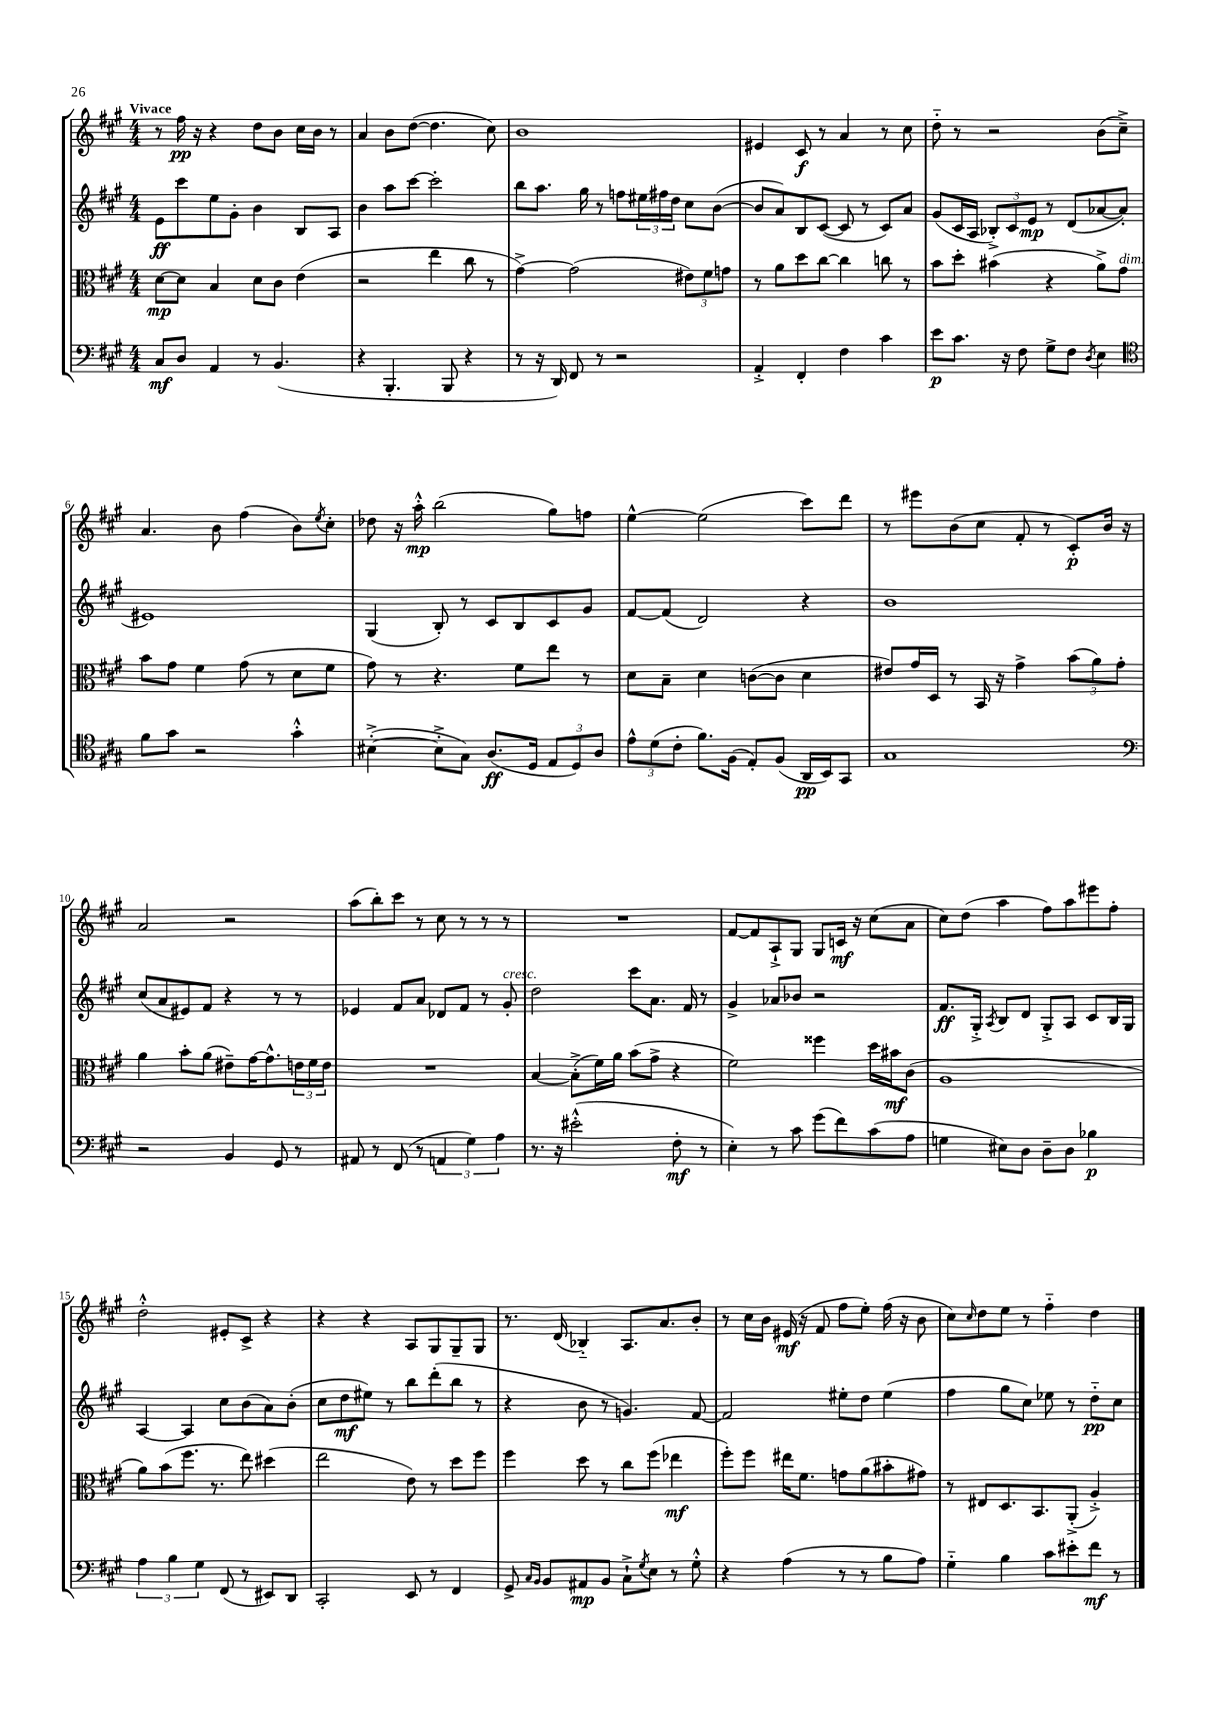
<<
\new StaffGroup <<
\new Staff = "s0" {
    \clef treble \key a \major \numericTimeSignature \time 4/4 \tempo "Vivace"
    r8 fis''16\pp r16 r4 d''8 b'8 cis''16 b'16 r8 |
    a'4 b'8 d''8~( d''4. cis''8) |
    b'1 |
    eis'4 cis'8\f r8 a'4 r8 cis''8 |
    d''8-_ r8 r2 b'8( cis''8--->) |
    a'4. b'8 fis''4( b'8) \acciaccatura { e''8 } cis''8-. |
    des''8 r16 a''16-.-^\mp b''2( gis''8) f''8 |
    e''4~-^ e''2( cis'''8) d'''8 |
    r8 eis'''8 b'8( cis''8 fis'8-. r8 cis'8-.\p) b'16 r16 |
    a'2 r2 |
    a''8( b''8-.) cis'''8 r8 cis''8 r8 r8 r8 |
    R1 |
    fis'8~ fis'8 a8-!-> gis8 gis8 c'16\mf r16 cis''8( a'8 |
    cis''8) d''8( a''4 fis''8) a''8 eis'''8 fis''8-. |
    d''2-.-^ eis'8-. cis'8-> r4 |
    r4 r4 a8 gis8 gis8-- gis8 |
    r8. d'16( bes4-_) a8. a'8. b'8-. |
    r8 cis''16 b'16 eis'16\mf( r16 fis'8 fis''8 e''8-.) fis''16( r16 b'8 |
    cis''8) \grace { cis''16 } d''8 e''8 r8 fis''4-_ d''4 \bar "|." |
}
\new Staff = "s1" {
    \clef treble \key a \major \numericTimeSignature \time 4/4
    e'8\ff cis'''8 e''8 gis'8-. b'4 b8 a8 |
    b'4 a''8 cis'''8~ cis'''2-. |
    b''8 a''8. gis''16 r8 f''8 \tuplet 3/2 { eis''16 fis''16 d''16 } cis''8 b'8~( |
    b'8 a'8) b8 cis'8~( cis'8 r8 cis'8) a'8 |
    gis'8( cis'16 a16 \tuplet 3/2 { bes8-.->) cis'8 e'8\mp } r8 d'8( aes'8~ aes'8-. |
    eis'1) |
    gis4( b8-.) r8 cis'8 b8 cis'8 gis'8 |
    fis'8~ fis'8( d'2) r4 |
    b'1 |
    cis''8( a'8 eis'8) fis'8 r4 r8 r8 |
    ees'4 fis'8 a'8 des'8 fis'8 r8 gis'8-.^\markup { \italic "cresc." } |
    d''2 cis'''8 a'8. fis'16 r8 |
    gis'4-> aes'8 bes'8 r2 |
    fis'8.\ff gis16-.-> \acciaccatura { a8 } b8 d'8 gis8-.-> a8 cis'8 b16 gis16 |
    a4~ a4 cis''8 b'8( a'8) b'8-.( |
    cis''8 d''8\mf eis''8) r8 b''8 d'''8-.( b''8 r8 |
    r4 b'8 r8 g'4.) fis'8~ |
    fis'2 eis''8-. d''8 eis''4( |
    fis''4 gis''8 cis''8) ees''8 r8 d''8-_\pp cis''8 \bar "|." |
}
\new Staff = "s2" {
    \clef alto \key a \major \numericTimeSignature \time 4/4
    d'8~\mp d'8 b4 d'8 cis'8 e'4( |
    r2 e''4 cis''8 r8 |
    gis'4~->) gis'2( \tuplet 3/2 { eis'8) fis'8 g'8 } |
    r8 a'8 d''8 cis''8~ cis''4 c''8 r8 |
    b'8 d''8-. bis'4( r4 a'8->) gis'8^\markup { \italic "dim." } |
    b'8 gis'8 fis'4 gis'8( r8 d'8 fis'8 |
    gis'8) r8 r4. fis'8 e''8 r8 |
    d'8 b8-- d'4 c'8~( c'8 d'4 |
    eis'8) gis'16 d16 r8 b,16 r16 gis'4-> \tuplet 3/2 { b'8( a'8) gis'8-. } |
    a'4 b'8-. a'8( eis'8--) gis'16~ gis'8.-^ \tuplet 3/2 { e'16 fis'16 e'16 } |
    R1 |
    b4~ b8-.->( fis'16) a'16 b'8( gis'8-> r4 |
    fis'2) fisis''4 d''16 bis'16\mf cis'8( |
    a1 |
    a'8) b'8( fis''8. r8. e''8) dis''4( |
    e''2 e'8) r8 d''8 fis''8 |
    fis''4 d''8 r8 cis''8 fis''8( ees''4\mf |
    fis''8-.) fis''8 eis''16 fis'8. g'8 a'8( bis'8-. gis'8) |
    r8 eis8 d8. b,8. a,8-.->( a4-.->) \bar "|." |
}
\new Staff = "s3" {
    \clef bass \key a \major \numericTimeSignature \time 4/4
    cis8\mf d8 a,4 r8 b,4.( |
    r4 b,,4.-. b,,8 r4 |
    r8 r16 d,16) fis,8 r8 r2 |
    a,4-.-> fis,4-. fis4 cis'4 |
    e'8\p cis'8. r16 fis8 gis8-> fis8 \acciaccatura { d8 } e4 |
    \clef tenor fis'8 gis'8 r2 gis'4-.-^ |
    bis4~-.->( bis8-.-> gis8) a8.\ff( d16 \tuplet 3/2 { e8 d8) a8 } |
    \tuplet 3/2 { e'8-^ d'8( cis'8-. } fis'8.) fis16( e8-.) fis8( a,16\pp b,16) gis,8 |
    gis1 |
    \clef bass r2 b,4 gis,8 r8 |
    ais,8 r8 fis,8( r8 \tuplet 3/2 { a,4 gis4) a4 } |
    r8. r16 eis'2-.-^( fis8-.\mf r8 |
    e4-.) r8 cis'8 gis'8( fis'8) cis'8( a8 |
    g4 eis8) d8 d8-- d8 bes4\p |
    \tuplet 3/2 { a4 b4 gis4 } fis,8( r8 eis,8) d,8 |
    cis,2-. e,8 r8 fis,4 |
    gis,8-> \grace { cis16 b,16 } b,8 ais,8\mp b,8 cis8-!-> \acciaccatura { gis8 } e8 r8 gis8-.-^ |
    r4 a4( r8 r8 b8 a8) |
    gis4-_ b4 cis'8 eis'8-. fis'8\mf r8 \bar "|." |
}
>>
>>
